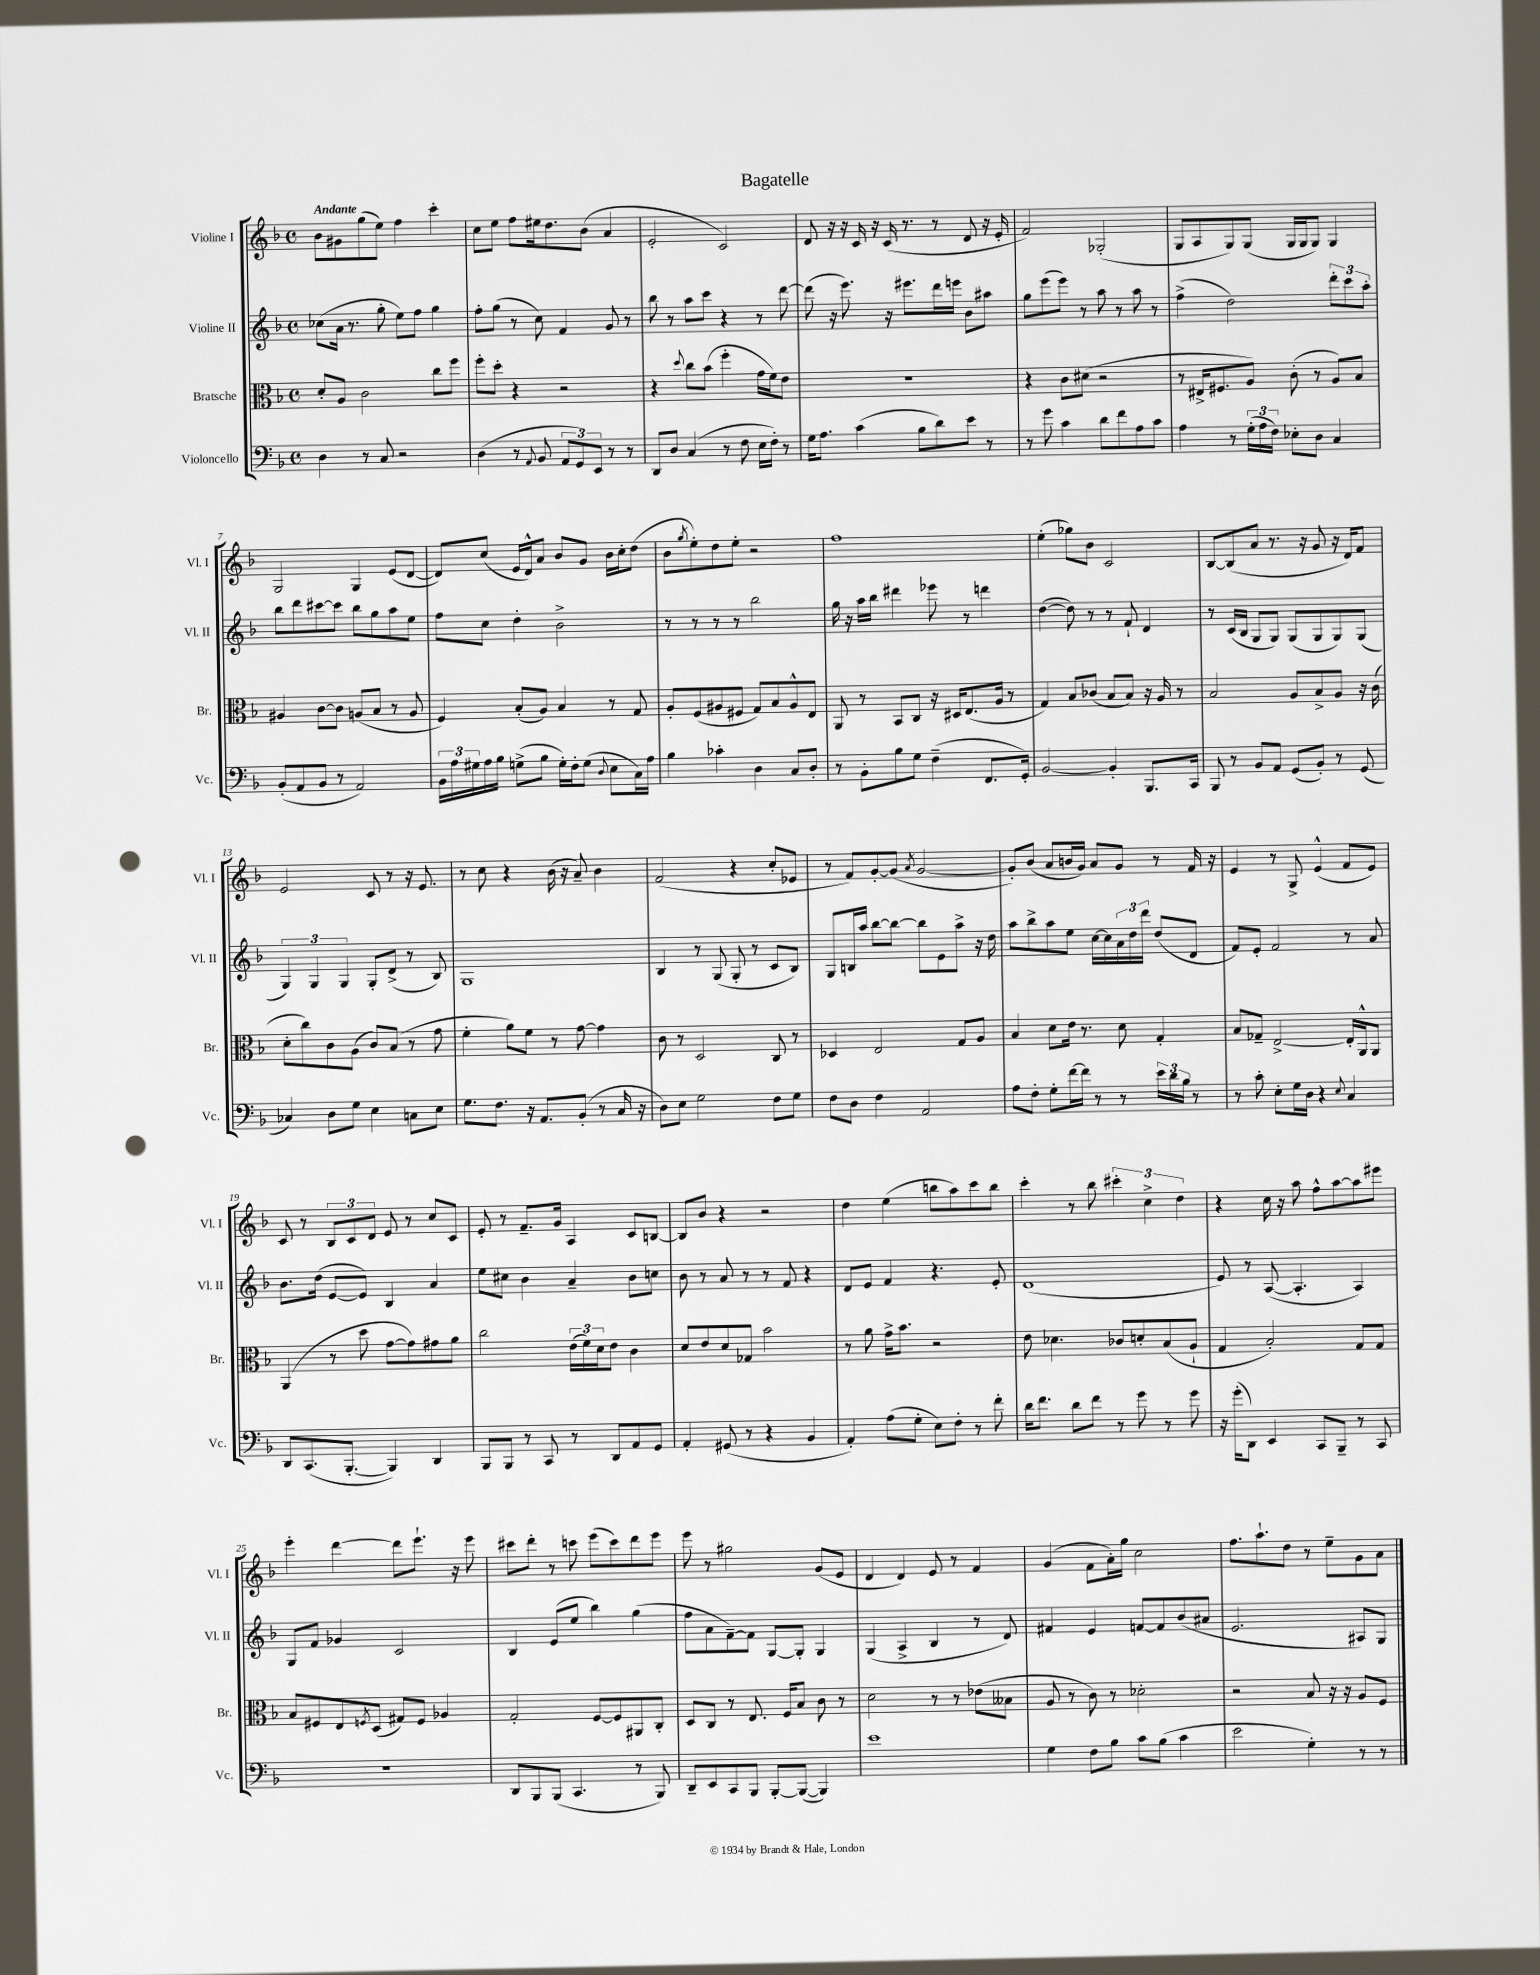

**kern	**kern	**kern	**kern
*staff4	*staff3	*staff2	*staff1
*clefF4	*clefC3	*clefG2	*clefG2
*k[b-]	*k[b-]	*k[b-]	*k[b-]
*M4/4	*M4/4	*M4/4	*M4/4
*met(c)	*met(c)	*met(c)	*met(c)
4D	8d'	(8cc-	8b-
.	8A	16a	8g#
.	.	8.r	.
8r	2c	.	(8gg
8C	.	8gg'	8ee)
2r	.	8ee)	4ff
.	.	8ff	.
.	8cc	4gg	4ccc'
.	8ff	.	.
=	=	=	=
(4D	8ff'	8ff'	8cc
.	8dd'	(8gg	8ee
8r	4r	8r	8ff
8qqAA	.	.	.
8BB-	.	8cc)	16ee#
.	.	.	8.dd
12AA	2r	4f	.
12GG)	.	.	.
.	.	.	(8b-
12EE	.	.	.
8r	.	8g	4a
8r	.	8r	.
=	=	=	=
8DD	4r	8bb-	2e'
8D	.	8r	.
.	8qqdd	.	.
(4C	8cc	8aa	.
.	(8b-	8ccc	.
8r	4ff'	4r	2c)
8F	.	.	.
16E	16g	8r	.
16F')	16f)	.	.
8r	8e	[8ddd	.
=	=	=	=
16G	1r	(8ddd]	8d
8.A	.	.	.
.	.	16r	16r
.	.	8.eee)	16r
(4c	.	.	16c
.	.	.	16r
.	.	16r	(16c
.	.	8.eee#	8.r
8B-	.	.	.
8d)	.	16ddd	8r
.	.	16eee	.
8e	.	8b-	8d
8r	.	8aa#	16r
.	.	.	16e'
=	=	=	=
8r	4r	8gg	2f)
8g	.	(8eee	.
4c	8c	8eee)	.
.	(8d#	8r	.
8d	2r	8aa	(2G-'
8f	.	8r	.
8A	.	8aa	.
8c	.	8r	.
=	=	=	=
4A	8r	(4ff^	8G
.	16E#^	.	8A
.	8.F#	.	.
8r	.	2dd)	8G)
(24G'	8A)	.	(8G
24A	.	.	.
24F)	.	.	.
8E-'	(8c'	.	16G
.	.	.	16G
8D	8r	.	8G)
4C	8A)	12ddd'	4G
.	.	12ccc	.
.	8B-	.	.
.	.	12aa'	.
=	=	=	=
(8BB-'	4A#	8bb-	2G
8AA	.	8ddd	.
8BB-	[8c	[8ccc#	.
8r	8c]	8ccc#]	.
2AA)	(8A	8bb-	4G
.	8B-	8gg	.
.	8r	8aa	(8e
.	8A	8ee	[8d
=	=	=	=
24BB-	4F)	8ff	8d])
24A	.	.	.
24G#	.	.	.
16A	.	8cc	(8cc
16B-	.	.	.
(8G^	(8B-'	4dd'	16e
.	.	.	16d^^)
8B-	8A)	.	8a
16G')	4B-	2b-^	8b-
16F'	.	.	.
(8G	.	.	8g
8qqD	.	.	.
8E	8r	.	16b-
.	.	.	16cc'
16C)	8G	.	(8dd
16A	.	.	.
=	=	=	=
4B-	8A'	8r	8b-
.	.	.	8qgg
.	(8F	8r	8ee')
4c-'	8A#	8r	8dd
.	8F#	8r	8ee'
4D	8G)	2bb-	2r
.	8B-	.	.
8C	8A#^^	.	.
8D'	8E	.	.
=	=	=	=
8r	8AA	16gg	1ff
.	.	16r	.
8BB-'	8r	16aa	.
.	.	16bb-	.
8B-	8BB-	4ddd#	.
8G	8C	.	.
(4F~	16r	8eee-	.
.	16D#	.	.
.	(8.E	8r	.
8.FF	.	4ddd	.
.	16A	.	.
.	8r	.	.
16GG')	.	.	.
=	=	=	=
[2BB-	4G)	([4dd	(4ee'
.	8B-	8dd])	8gg-)
.	(8c-	8r	8b-
4BB-']	8B-	8r	2c
.	8B-)	8f`	.
8.BBB-	16r	4d	.
.	16A	.	.
.	8r	.	.
16CC	.	.	.
=	=	=	=
8BBB-	2B-	8r	[8B-
8r	.	(16c	(8B-]
.	.	16B-	.
8BB-	.	8G	8a
8AA	.	8G)	8.r
(8GG	8A	(8G	.
.	.	.	16r
8BB-')	8B-^	8G	8g
8r	8A	8G)	16r
.	.	.	16d)
(8GG	16r	(8G	8f
.	(16c	.	.
=	=	=	=
4C-)	8d'	6G)	2e
.	8cc)	.	.
.	.	6G	.
8D	8c	.	.
.	.	6G	.
8G	(8A	.	.
4E	8c)	8G'	8c
.	(8B-	(8d^	8r
8C	8r	8r	16r
.	.	.	8.e
8E	8g	8B-)	.
=	=	=	=
8.G	4f'	1G	8r
.	.	.	8cc
8.F	.	.	.
.	8a)	.	4r
16r	8f	.	.
8.AA	.	.	.
.	8r	.	(16b-
.	.	.	16r
(8BB-'	[8g	.	8a~)
8r	4g]	.	4b-
16C	.	.	.
16r	.	.	.
=	=	=	=
8D)	8c	4B-	(2f
8E	8r	.	.
2G	2D	8r	.
.	.	(8G	.
.	.	8G'	4r
.	.	8r	.
8F	8C	8c	8cc'
8G	8r	8B-)	8e-
=	=	=	=
8F	4D-	8G	8r
8D	.	16B	8f)
.	.	16aa	.
4F	2E	[8bb-	[8g'
.	.	8bb-_	(8g]
.	.	.	8qa
2AA	.	8bb-]	[2g
.	.	8e	.
.	8G	8aa^	.
.	8A	16r	.
.	.	16dd	.
=	=	=	=
8A	4B-	8aa	8g'])
8F'	.	8bb-^	(8b-
8G'	8d	8aa	8a
[16f	16e	8ee	16b
16f]	8.r	.	16g)
8r	.	[16cc	8a
.	.	16cc]	.
8r	8d	24a	8g
.	.	24dd	.
.	.	24ddd	.
24e	4G'	(8dd	8r
24d	.	.	.
24B-	.	.	.
8r	.	8d	16f
.	.	.	16r
=	=	=	=
8r	8B-	8f)	4e
8c'	8G-~	8e'	.
8E'	[2E^	2f	8r
16G	.	.	8G^
16D	.	.	.
4r	.	.	(4e^^
8qqE	.	.	.
4C	16E']	8r	8f
.	16AA^^	.	.
.	8AA	8a	8e)
=	=	=	=
8DD	(4AA	8.b-	8c
(8.CC	.	.	8r
.	.	(16dd	.
.	8r	[8e	12B-
[8.BBB-'	.	.	.
.	.	.	12c
.	8dd	8e])	.
.	.	.	12d
4BBB-])	[8g	4B-	8e
.	8g])	.	8r
4DD	8g#	4a	8cc
.	8a	.	8c
=	=	=	=
8BBB-	2cc	8ee	8e'
8BBB-	.	8cc#	8r
8r	.	4b-	8.f~
8CC	.	.	.
.	.	.	16g
8r	(24e	4a~	4A
.	24f)	.	.
.	24d	.	.
8DD	8e	.	.
8AA	4c	8b-	8c
8GG	.	8cc	[8B
=	=	=	=
4AA'	8d	8b-	8B]
.	8e	8r	8b-
(8GG#	8d	8a	4r
8r	8G-	8r	.
4r	2b-	8r	2r
.	.	8f	.
4BB-	.	4r	.
=	=	=	=
4AA')	8r	8d	4dd
.	8a	8e	.
(8A	16g^	4f	(4ee
.	8.b-	.	.
8G'	.	.	.
8E)	2r	4.r	8bb
8F'	.	.	8aa)
8r	.	.	8ccc
8f'	.	8e'	8bb
=	=	=	=
16d	8e	(1d	4ccc'
8.f	.	.	.
.	4.d-	.	.
8d	.	.	8r
8f	.	.	8bb-
8r	8c-	.	6ccc#'
8g	8d'	.	.
.	.	.	6cc^
8r	(8B-	.	.
.	.	.	6dd
8g	8A`	.	.
=	=	=	=
16r	4G	8e)	4r
(16g'	.	.	.
8DD)	.	8r	.
4EE	2B-')	([8A	16cc
.	.	.	16r
.	.	4.A']	8aa
8CC	.	.	8ff^^
8BBB-~	.	.	[8aa
8r	8G	4A)	8aa]
8CC	8G	.	8eee#
=	=	=	=
1r	8B-	8G	4eee'
.	8F#	8f	.
.	8E	4g-	[4ddd
.	8qF	.	.
.	(8D	.	.
.	8G#)	2c	8ddd]
.	8F	.	8.eee`
.	4A-	.	.
.	.	.	16r
.	.	.	8eee
=	=	=	=
8DD	2G'	4B-	8ccc#
8BBB-	.	.	8ddd'
(8BBB-	.	(8e	8r
4.CC	.	8ee	8ccc
.	[8F	4bb-)	(8eee
.	8F]	.	8ccc)
8r	8AA#	(4gg	8ddd
8BBB-)	8C'	.	8eee
=	=	=	=
8DD~	8D	8ff	8eee
8EE	8C	8a	8r
8CC	8r	[8f~)	2gg#
8BBB-	8.E	8f]	.
[8BBB-'	.	[8G	.
.	16F	.	.
(8BBB-_	8B-	8G']	.
4BBB-])	8c	4G	(8g
.	8r	.	8e
=	=	=	=
1e	2d	(4G	4d
.	.	4A^	4d)
.	8r	4B-	8e
.	8r	.	8r
.	(8e-	8r	4f
.	8B--	8d)	.
=	=	=	=
4G	8A	4f#	(4g
.	8r	.	.
8F	8c)	4e	8f
8B-	8r	.	16a')
.	.	.	16gg
8c	2d-'	[8f	2cc
(8B-	.	8f]	.
4c	.	(8b-	.
.	.	8a#	.
=	=	=	=
2e	2r	2.e	8.ff
.	.	.	8.aa`
.	.	.	8dd
4G')	8B-	.	8r
.	16r	.	8ee~
.	16r	.	.
8r	8A	8A#)	8g
8r	8F	8G	8a
==	==	==	==
*-	*-	*-	*-
